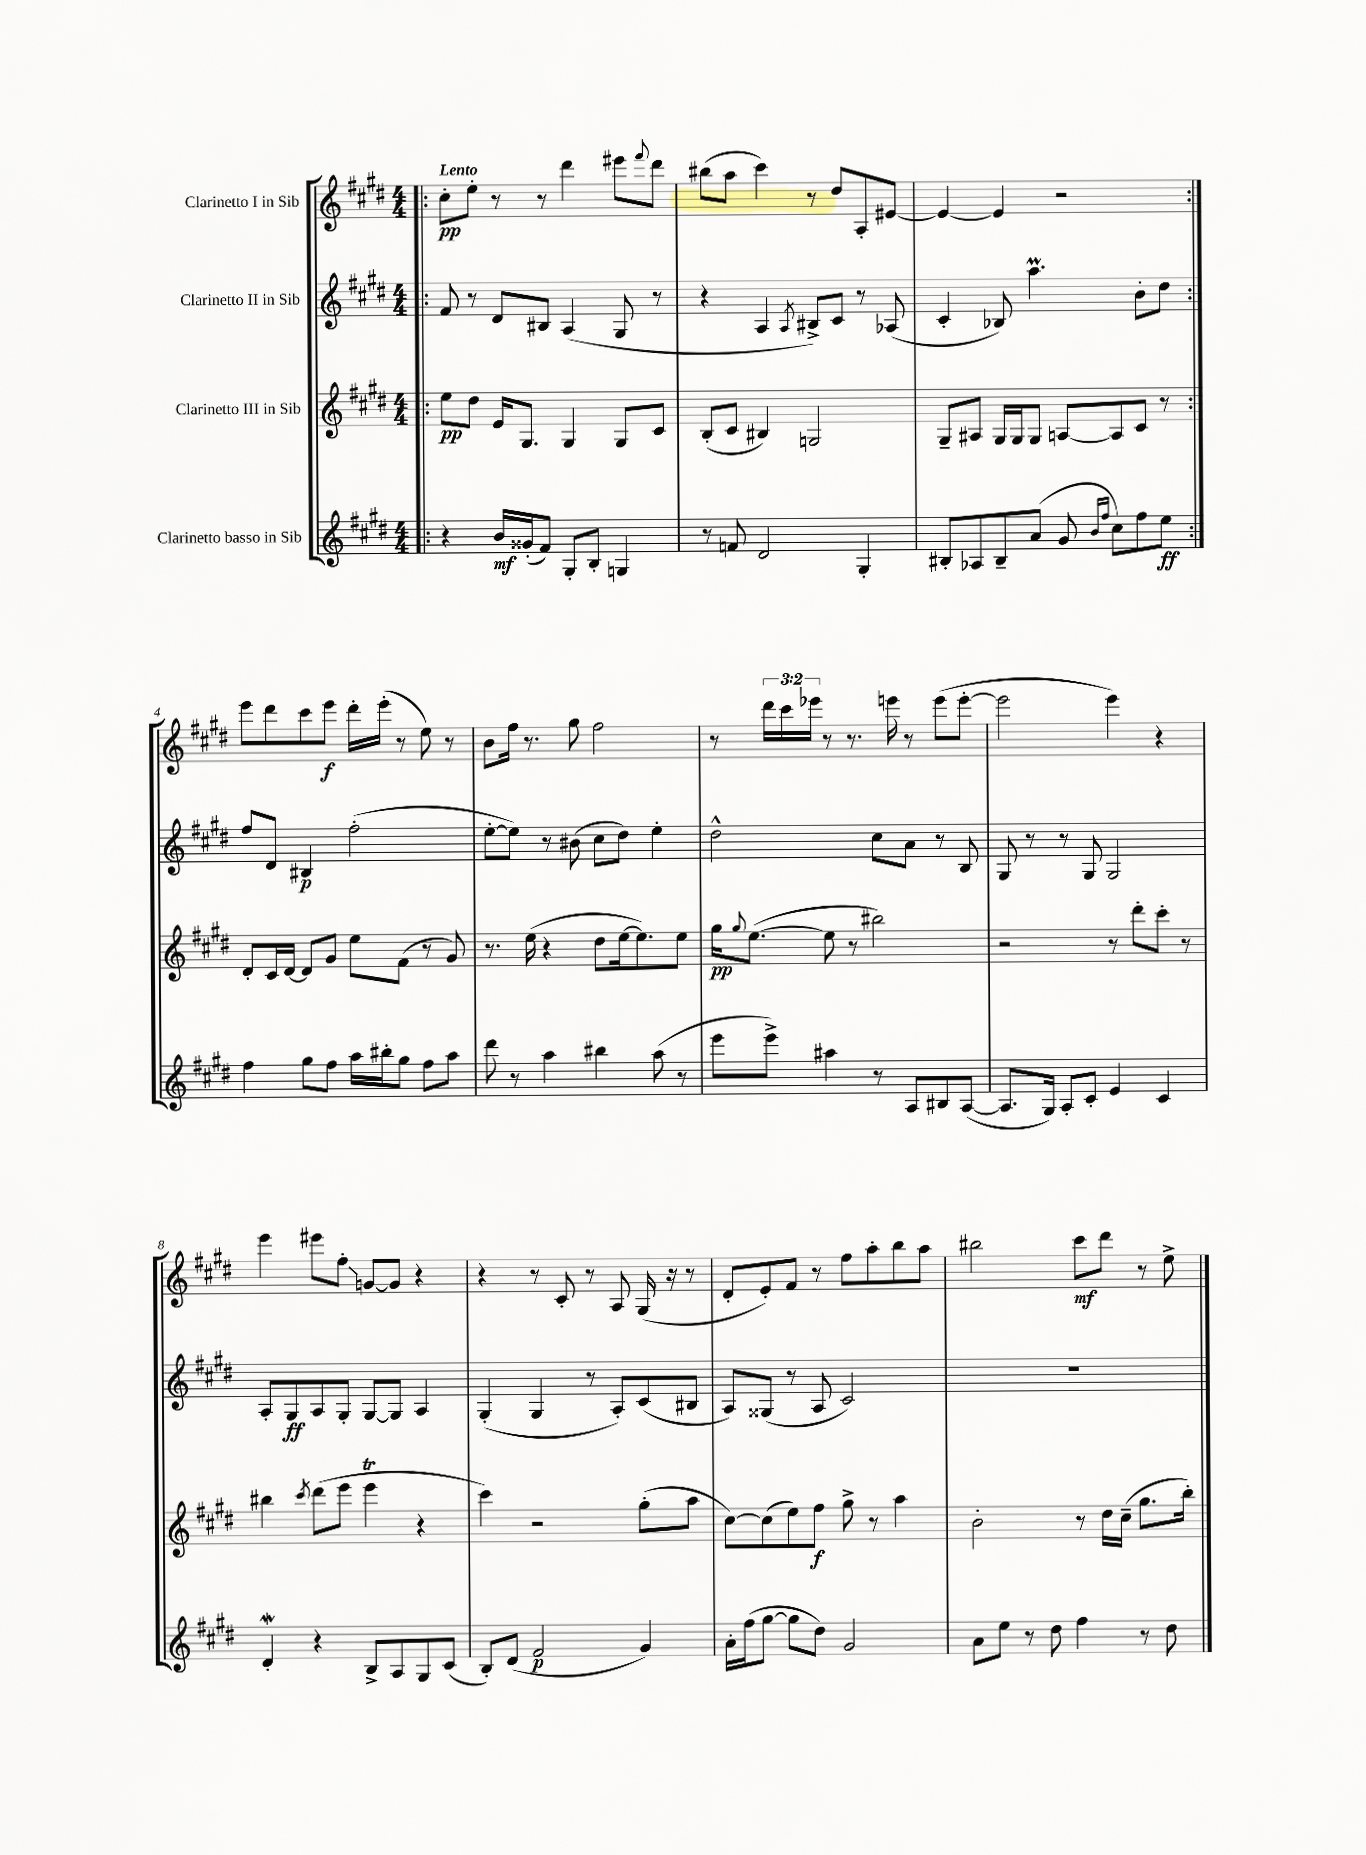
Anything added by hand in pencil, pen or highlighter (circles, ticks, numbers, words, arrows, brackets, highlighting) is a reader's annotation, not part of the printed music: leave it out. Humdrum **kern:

**kern	**kern	**kern	**kern
*staff4	*staff3	*staff2	*staff1
*clefG2	*clefG2	*clefG2	*clefG2
*k[f#c#g#d#]	*k[f#c#g#d#]	*k[f#c#g#d#]	*k[f#c#g#d#]
*M4/4	*M4/4	*M4/4	*M4/4
=!|:	=!|:	=!|:	=!|:
4r	8ee	8f#	8cc#'
.	8dd#	8r	8ee'
16b	16e	8d#	8r
(16g##'	8.G#	.	.
8f#)	.	8B#	8r
8G#'	4G#	(4A	4ddd#
8B'	.	.	.
4G	8G#	8G#	8eee#
.	.	.	8qqfff#
.	8c#	8r	8ddd#
=	=	=	=
8r	(8B'	4r	(8bb#
8f	8c#	.	8aa
2d#	4B#)	4A	4ccc#)
.	.	8qA	.
.	2G	8B#^)	8r
.	.	8c#	8dd#
4G#'	.	8r	8A'
.	.	(8A-	[8e#
=	=	=	=
8B#'	8G#~	4c#'	4e#_
8A-	8A#	.	.
8B#~	16G#	8B-)	4e#]
.	16G#	.	.
(8a	8G#	4.aa	.
8g#	[8A	.	2r
16qqb	.	.	.
16qqff#	.	.	.
8cc#)	8A]	.	.
8ff#	8c#	8b'	.
8ee	8r	8dd#	.
=:|!	=:|!	=:|!	=:|!
4ff#	8d#'	8ff#	8eee
.	16c#	8d#	8ddd#
.	[16d#	.	.
8gg#	8d#]	4B#	8ccc#
8ff#	8g#	.	8eee
16aa	8ee	(2ff#'	16ddd#'
16bb#'	.	.	(16eee'
8gg#	(8f#	.	8r
8ff#	8r	.	8ee)
8aa	8g#)	.	8r
=	=	=	=
8ddd#	8.r	[8ee'	8b
8r	.	8ee])	16ff#
.	(16ee	.	8.r
4aa	4r	8r	.
.	.	(8b#	8gg#
4bb#	8dd#	8cc#	2ff#
.	[16ee	8dd#)	.
.	8.ee])	.	.
(8aa	.	4ee'	.
8r	8ee	.	.
=	=	=	=
8eee	16gg#	2dd#^^	8r
.	8qqgg#	.	.
.	([8.ee	.	.
8eee^)	.	.	24ddd#
.	.	.	24ccc#
.	.	.	24eee-
4aa#	8ee]	.	8r
.	8r	.	8.r
8r	2bb#)	8cc#	.
.	.	.	16eee
8A	.	8a	8r
8B#	.	8r	(8eee
([8A	.	8B	[8eee'
=	=	=	=
8.A]	2r	8G#	2eee]
.	.	8r	.
16G#)	.	.	.
8A'	.	8r	.
8c#'	.	8G#	.
4e	8r	2G#	4eee)
.	8ddd#'	.	.
4c#	8ccc#'	.	4r
.	8r	.	.
=	=	=	=
4d#'	4bb#	8A'	4eee
.	.	8G#	.
.	8qccc#	.	.
4r	(8ddd#	8A	8eee#
.	8eee	8G#'	8ff#'
8B^	4eee	[8G#	[8g
8A	.	8G#]	8g]
8G#	4r	4A	4r
(8c#	.	.	.
=	=	=	=
8B')	4ccc#)	(4G#'	4r
(8d#	.	.	.
2f#	2r	4G#	8r
.	.	.	8c#'
.	.	8r	8r
.	.	8A')	8A
4g#)	(8gg#'	(8c#	(16G#
.	.	.	16r
.	8aa	8B#	8r
=	=	=	=
16a'	[8cc#)	8A)	8d#'
(16ff#	.	.	.
[8gg#	(8cc#]	(8G##	8e')
8gg#]	8ee)	8r	8f#
8dd#)	8ff#	8A	8r
2g#	8gg#^	2c#)	8ff#
.	8r	.	8aa'
.	4aa	.	8bb
.	.	.	8aa
=	=	=	=
8a	2b'	1r	2bb#
8ee	.	.	.
8r	.	.	.
8dd#	.	.	.
4ff#	8r	.	8ccc#
.	16dd#	.	8ddd#
.	(16cc#~	.	.
8r	8.gg#	.	8r
8dd#	.	.	8ee^
.	16bb')	.	.
==	==	==	==
*-	*-	*-	*-
